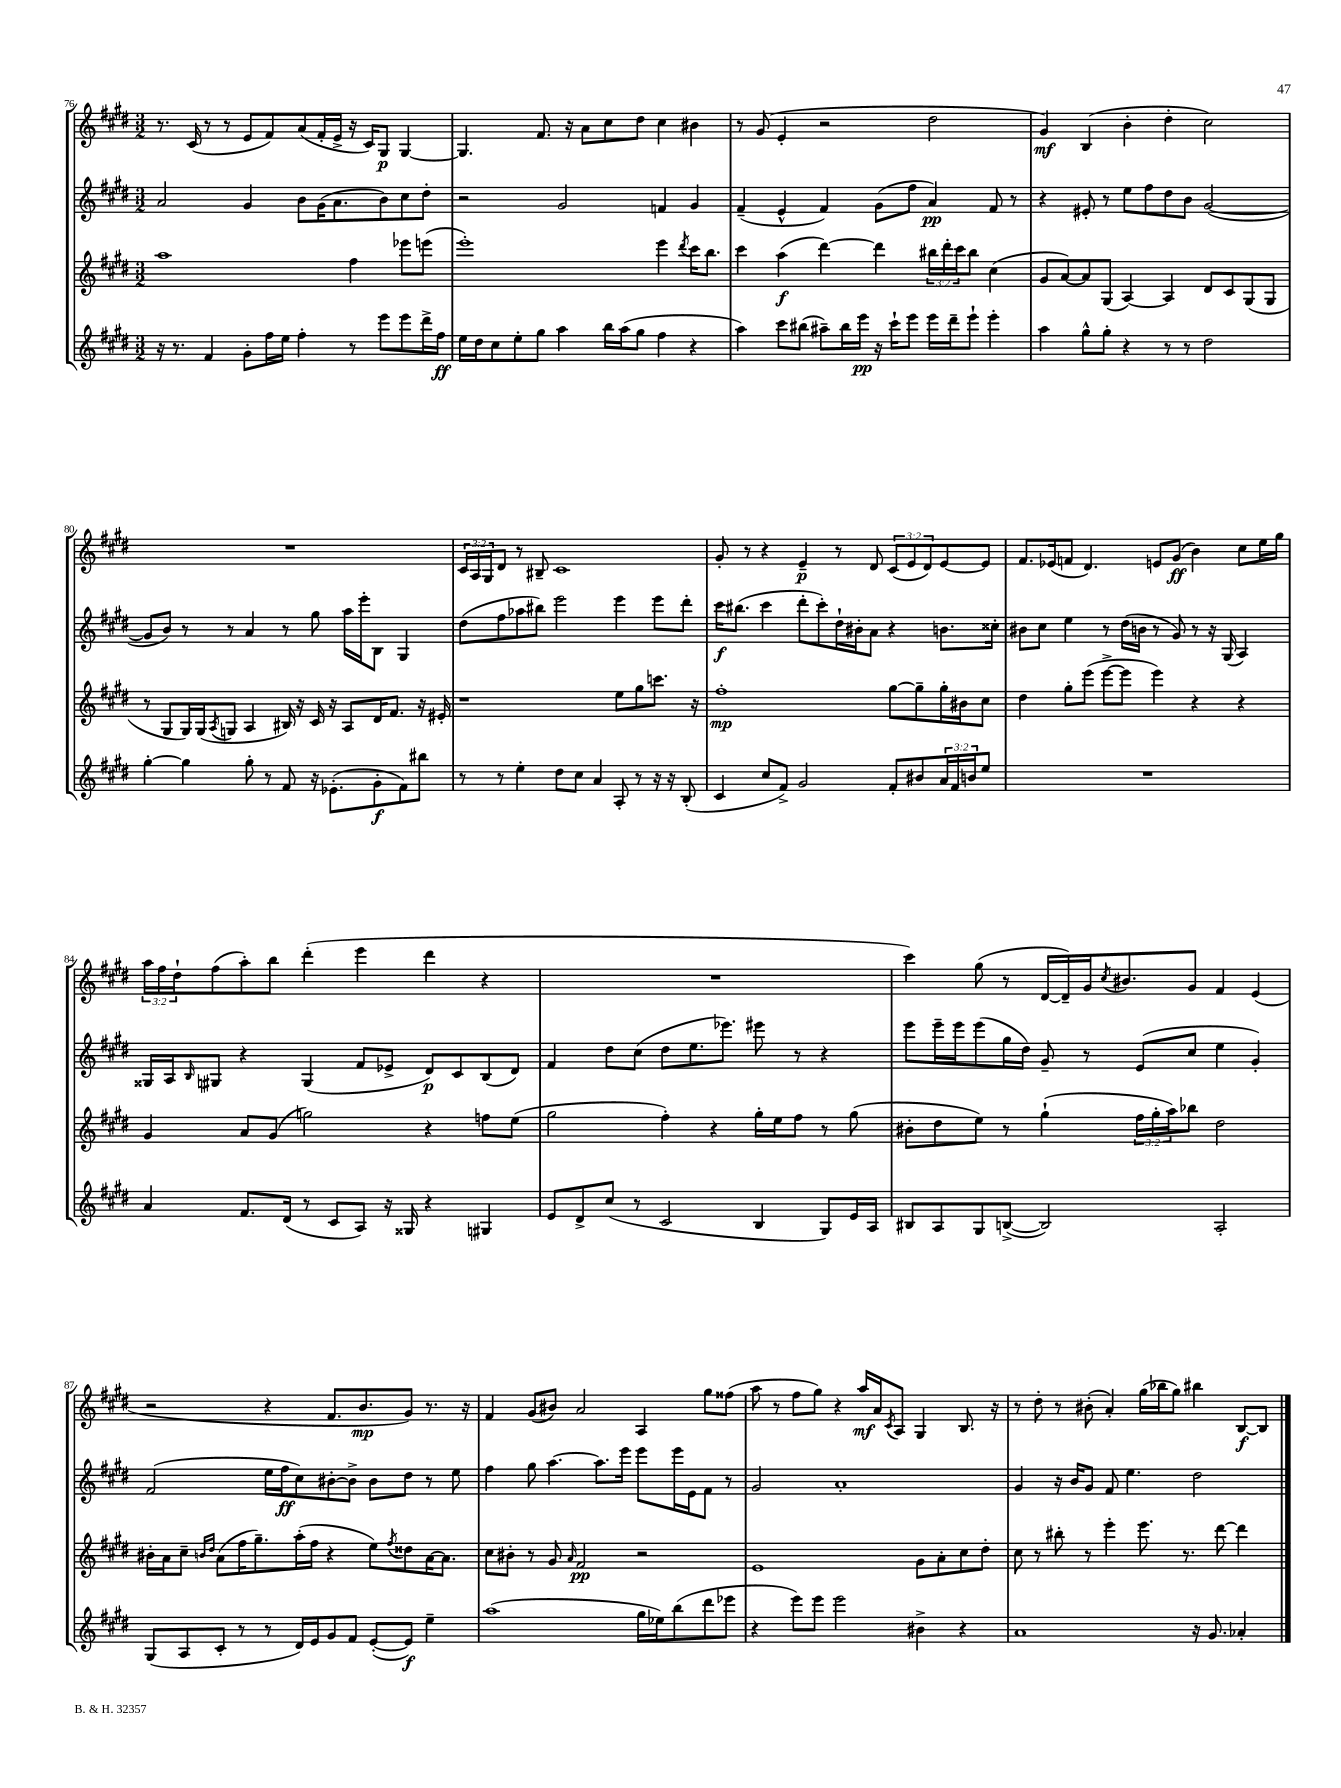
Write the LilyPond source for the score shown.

<<
\new StaffGroup <<
\new Staff = "s0" {
    \clef treble \key e \major \numericTimeSignature \time 3/2 \override Staff.TupletNumber.text = #tuplet-number::calc-fraction-text
    r8. cis'16( r8 r8 e'8 fis'8) a'8( fis'16-. e'16-> r16 cis'16) gis8\p gis4~ |
    gis4. fis'8. r16 a'8 cis''8 dis''8 cis''4 bis'4 |
    r8 gis'8( e'4-. r2 dis''2 |
    gis'4\mf) b4( b'4-. dis''4-. cis''2) |
    R1. |
    \tuplet 3/2 { cis'16 a16 gis16 } dis'8 r8 bis8-- cis'1 |
    gis'8-. r8 r4 e'4--\p r8 dis'8 \tuplet 3/2 { cis'8( e'8 dis'8) } e'8~ e'8 |
    fis'8. ees'16( f'8 dis'4.) e'8 gis'8\ff( b'4) cis''8 e''16 gis''16 |
    \tuplet 3/2 { a''16 fis''16 dis''16-! } fis''8( a''8-.) b''8 dis'''4-.( e'''4 dis'''4 r4 |
    R1. |
    cis'''4) gis''8( r8 dis'16~ dis'16--) gis'16 \acciaccatura { cis''8 } bis'8. gis'8 fis'4 e'4( |
    r2 r4 fis'8. b'8.\mp gis'8) r8. r16 |
    fis'4 gis'8( bis'8) a'2 a4 gis''8 fisis''8( |
    a''8 r8 fis''8 gis''8) r4 a''16\mf a'16 \acciaccatura { cis'8 } a8 gis4 b8. r16 |
    r8 dis''8-. r8 bis'8-.( a'4-.) gis''16( bes''16 gis''8) bis''4 b8~\f b8 \bar "|." |
}
\new Staff = "s1" {
    \clef treble \key e \major \numericTimeSignature \time 3/2
    a'2 gis'4 b'8 gis'16( a'8. b'8) cis''8 dis''8-. |
    r2 gis'2 f'4 gis'4 |
    fis'4--( e'4-^ fis'4) gis'8( fis''8 a'4\pp) fis'8 r8 |
    r4 eis'8-. r8 e''8 fis''8 dis''8 b'8 gis'2~( |
    gis'8 b'8) r8 r8 a'4 r8 gis''8 a''16 e'''16-. b8 gis4 |
    dis''8( fis''8 aes''8 bis''8) e'''2 e'''4 e'''8 dis'''8-. |
    cis'''16\f bis''8.( cis'''4 dis'''8-. cis'''8-.) dis''16-! bis'16-. a'8 r4 b'8. cisis''16-. |
    bis'8 cis''8 e''4 r8 dis''16( b'16 r8 gis'8) r8 r16 gis16( a4) |
    gisis16 a16 \grace { b16 } gis8 r4 gis4( fis'8 ees'8-> dis'8\p) cis'8 b8( dis'8) |
    fis'4 dis''8 cis''8( dis''8 e''8. ees'''8.) eis'''8 r8 r4 |
    e'''8 e'''16-- e'''16 e'''8( gis''16 dis''16) gis'8-- r8 e'8( cis''8 e''4 gis'4-.) |
    fis'2( e''16 fis''16\ff cis''8) bis'8~-. bis'8-> bis'8 dis''8 r8 e''8 |
    fis''4 gis''8 a''4.~ a''8. e'''16 e'''8 e'''16 e'16 fis'8 r8 |
    gis'2 a'1-. |
    gis'4 r16 b'16 gis'8 fis'8 e''4. dis''2 \bar "|." |
}
\new Staff = "s2" {
    \clef treble \key e \major \numericTimeSignature \time 3/2 \override Staff.TupletNumber.text = #tuplet-number::calc-fraction-text
    a''1 fis''4 ees'''8 e'''8( |
    e'''1-.) e'''4 \acciaccatura { dis'''8 } cis'''16 b''8. |
    cis'''4 a''4\f( dis'''4~) dis'''4 \tuplet 3/2 { bis''16 dis'''16-. cis'''16 } bis''8 cis''4( |
    gis'8 a'8~) a'8 gis8( a4~) a4 dis'8 cis'8 gis8( gis8 |
    r8 gis8 gis16) gis16( \acciaccatura { a8 } g8 a4 bis16) r16 cis'16 r16 a8 dis'16 fis'8. r16 eis'16-. |
    r1 e''8 gis''8 c'''8. r16 |
    fis''1-.\mp gis''8~ gis''8-- gis''16-. bis'16 cis''8 |
    dis''4 gis''8-. e'''8( e'''8~-> e'''8 e'''4) r4 r4 |
    gis'4 a'8 gis'8( g''2) r4 f''8 e''8( |
    gis''2 fis''4-.) r4 gis''16-. e''16 fis''8 r8 gis''8( |
    bis'8-. dis''8 e''8) r8 gis''4-!( \tuplet 3/2 { fis''16 gis''16-. a''16) } bes''8 dis''2 |
    bis'16-. a'16 cis''8-- \grace { b'16 dis''16 } a'8( fis''16 gis''8.--) a''16-.( fis''16 r4 e''8) \acciaccatura { fis''8 } disis''8 a'16~ a'8. |
    cis''8 bis'8-. r8 gis'8 \grace { a'16 } fis'2\pp r2 |
    e'1 gis'8 a'8-. cis''8 dis''8-. |
    cis''8 r8 bis''8-. r8 e'''4-. e'''8. r8. dis'''8~ dis'''4 \bar "|." |
}
\new Staff = "s3" {
    \clef treble \key e \major \numericTimeSignature \time 3/2 \override Staff.TupletNumber.text = #tuplet-number::calc-fraction-text
    r16 r8. fis'4 gis'8-. fis''16 e''16 fis''4-. r8 e'''8 e'''8 dis'''16-> fis''16\ff |
    e''16 dis''16 cis''8 e''8-. gis''8 a''4 b''16 a''16( gis''8 fis''4 r4 |
    a''4) cis'''8 bis''8( ais''8--) bis''16 e'''16\pp r16 cis'''16-! e'''8 e'''16 dis'''16-- e'''8-! e'''4-. |
    a''4 gis''8-^ gis''8-. r4 r8 r8 dis''2 |
    gis''4~-. gis''4 gis''8-. r8 fis'8 r16 ees'8.-.( gis'8-.\f fis'8) bis''8 |
    r8 r8 e''4-. dis''8 cis''8 a'4 a8-. r8 r16 r16 b8-.( |
    cis'4 cis''8 fis'8->) gis'2 fis'8-. bis'8 \tuplet 3/2 { a'16 fis'16 b'16 } e''8 |
    R1. |
    a'4 fis'8. dis'16( r8 cis'8 a8) r16 gisis16 r4 gis4 |
    e'8 dis'8-> cis''8( r8 cis'2 b4 gis8) e'16 a16 |
    bis8 a8 gis8 b8~->( b2) a2-. |
    gis8( a8 cis'8-. r8 r8 dis'16) e'16 gis'8 fis'8 e'8~-.( e'8\f) e''4-- |
    a''1( gis''16 ees''16) b''8( dis'''8 ees'''8 |
    r4 e'''8) e'''8 e'''2 bis'4-> r4 |
    a'1 r16 gis'8. aes'4-. \bar "|." |
}
>>
>>
\layout { \context { \Score currentBarNumber = #76 } }
